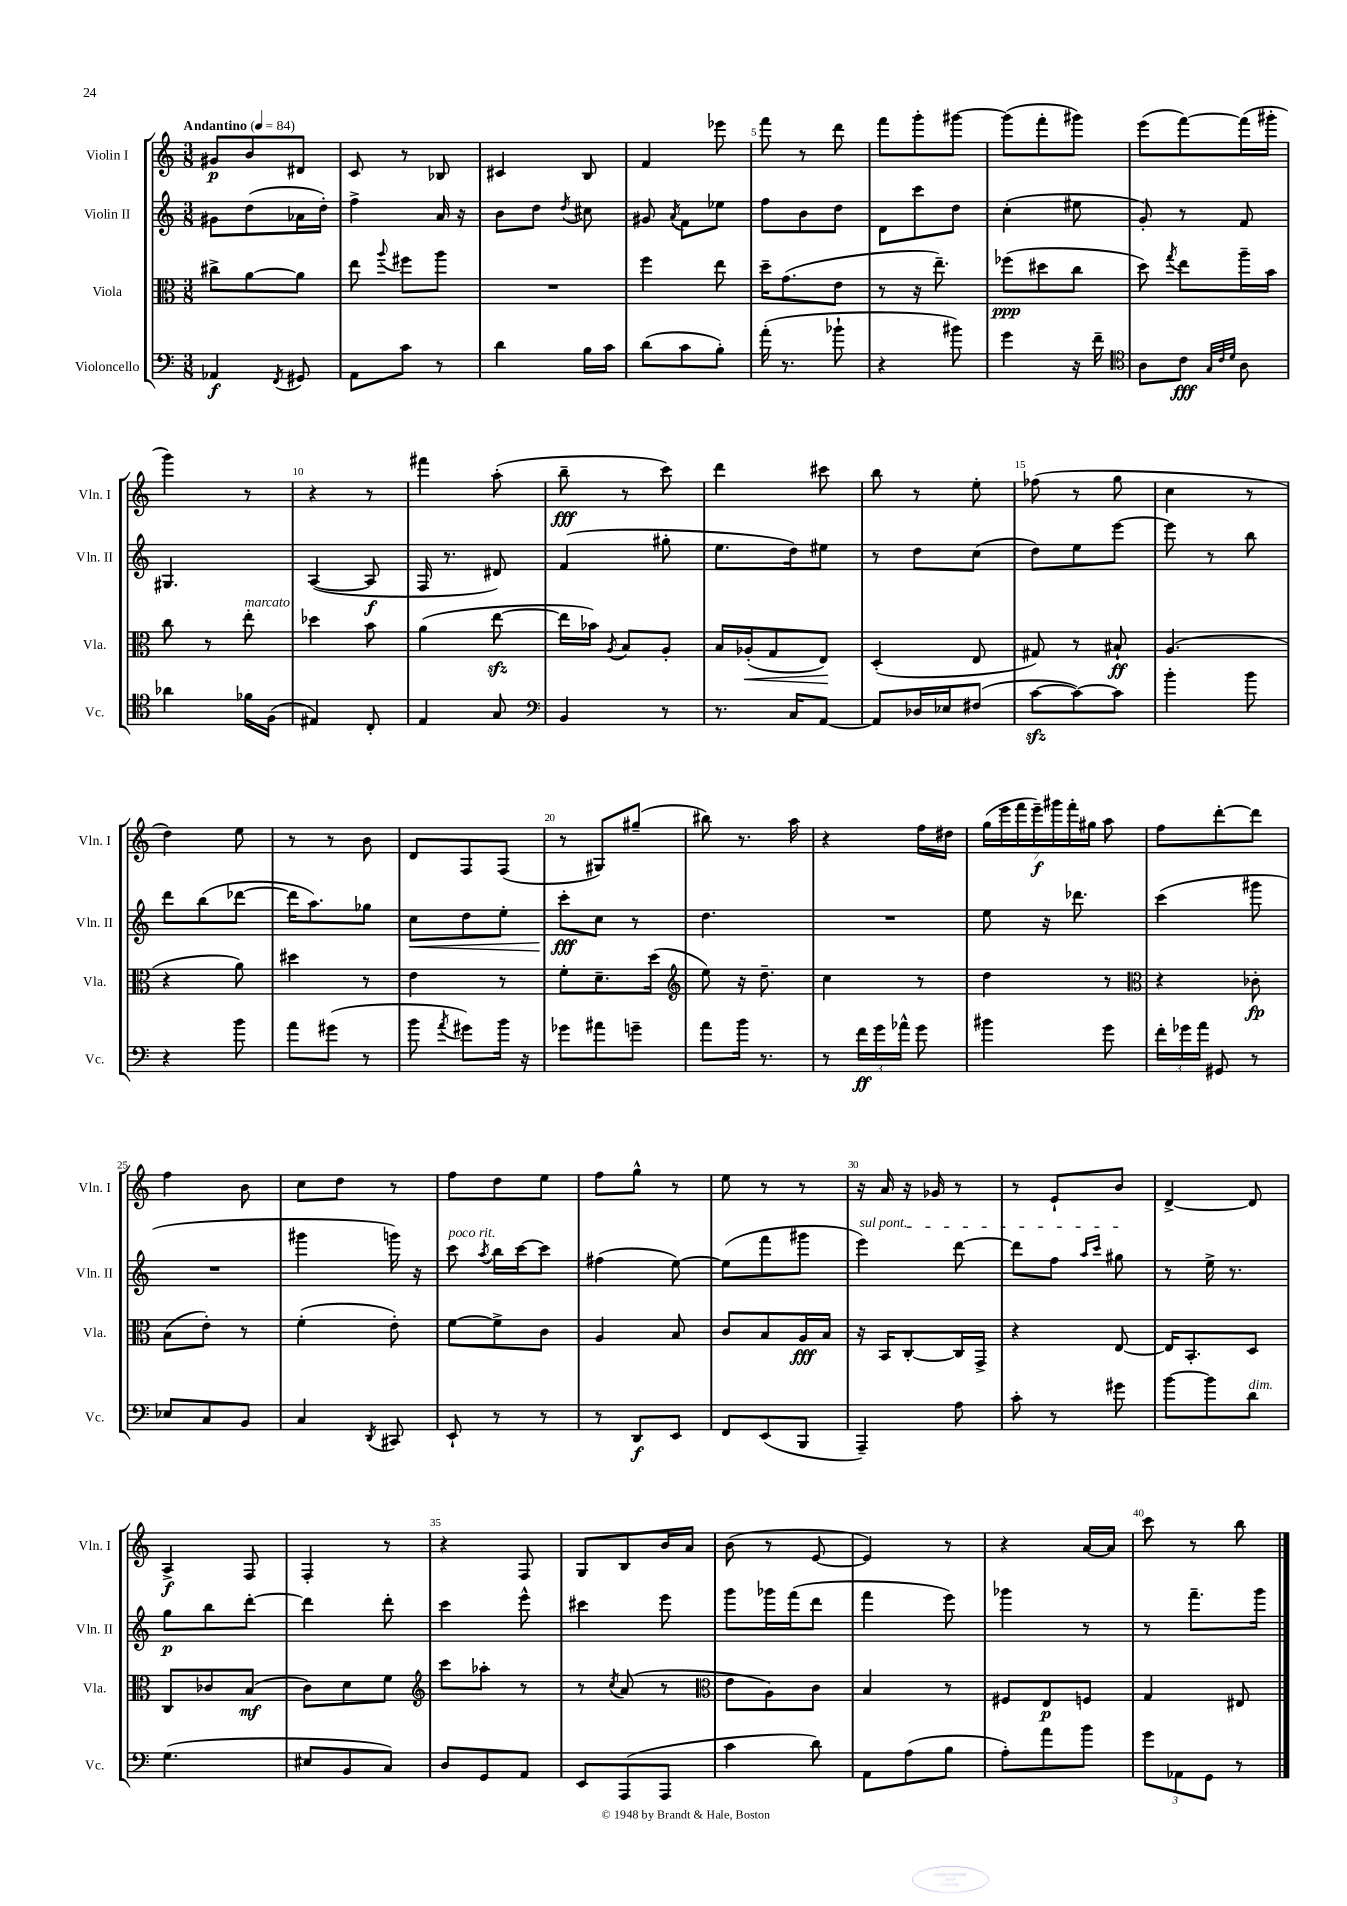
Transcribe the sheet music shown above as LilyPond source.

<<
\new StaffGroup <<
\new Staff = "s0" \with { instrumentName = "Violin I" shortInstrumentName = "Vln. I" } {
    \clef treble \key c \major \numericTimeSignature \time 3/8 \tempo "Andantino" 4 = 84
    \autoBeamOff gis'8[\p b'8 dis'8] |
    c'8 r8 bes8 |
    cis'4 b8 |
    f'4 ees'''8 |
    f'''8 r8 d'''8 |
    f'''8[ g'''8-. gis'''8]~ |
    gis'''8[( f'''8-. gis'''8]) |
    e'''8[( f'''8~) f'''16( gis'''16]-. |
    g'''4) r8 |
    r4 r8 |
    fis'''4 a''8-.( |
    b''8--\fff r8 c'''8) |
    d'''4 cis'''8 |
    b''8 r8 e''8-. |
    fes''8( r8 g''8 |
    c''4 r8 |
    d''4) e''8 |
    r8 r8 b'8 |
    d'8[ f8 f8]( |
    r8 gis8[) gis''8]--( |
    bis''8) r8. a''16 |
    r4 f''16[ dis''16] |
    \tuplet 7/4 { g''16[( e'''16 f'''16 e'''16--\f) gis'''16 f'''16-. gis''16] } a''8 |
    f''8[ d'''8~-. d'''8] |
    f''4 b'8 |
    c''8[ d''8] r8 |
    f''8[ d''8 e''8] |
    f''8[ g''8]-^ r8 |
    e''8 r8 r8 |
    r16 a'16 r16 ges'16 r8 |
    r8 e'8[-! b'8] |
    d'4~-> d'8 |
    a4->\f f8 |
    f4-. r8 |
    r4 f8 |
    g8[ b8 b'16 a'16] |
    b'8( r8 e'8~ |
    e'4) r8 |
    r4 a'16[~ a'16] |
    c'''8 r8 b''8 \bar "|." |
}
\new Staff = "s1" \with { instrumentName = "Violin II" shortInstrumentName = "Vln. II" } {
    \clef treble \key c \major \numericTimeSignature \time 3/8
    \autoBeamOff gis'8[ d''8( aes'16 d''16]-.) |
    f''4-> a'16 r16 |
    b'8[ d''8] \acciaccatura { d''8 } cis''8 |
    gis'8 \acciaccatura { a'8 } f'8[ ees''8] |
    f''8[ b'8 d''8] |
    d'8[ c'''8 d''8] |
    c''4-.( eis''8 |
    g'8-.) r8 f'8 |
    gis4. |
    a4~( a8\f |
    f16 r8. dis'8) |
    f'4( gis''8-. |
    e''8.[ d''16) eis''8] |
    r8 d''8[ c''8]( |
    d''8[) e''8 e'''8]~ |
    e'''8 r8 b''8 |
    d'''8[ b''8( des'''8]~ |
    des'''16[ a''8.) ges''8] |
    c''8[\< d''8 e''8]-. |
    c'''8[-.\fff\! c''8] r8 |
    d''4. |
    R4. |
    e''8 r16 des'''8. |
    c'''4( gis'''8 |
    R4. |
    gis'''4 g'''16) r16 |
    c'''8^\markup { \italic "poco rit." } \acciaccatura { a''8 } b''16[ c'''16~ c'''8] |
    fis''4( e''8~) |
    e''8[( f'''8 gis'''8] |
    \once \override TextSpanner.bound-details.left.text = \markup { \italic "sul pont." } e'''4\startTextSpan) d'''8~ |
    d'''8[ f''8] \grace { a''16[ c'''16] } gis''8\stopTextSpan |
    r8 e''16-> r8. |
    g''8[\p b''8 d'''8]~-. |
    d'''4 d'''8-. |
    c'''4 e'''8-^ |
    cis'''4 e'''8 |
    g'''8[ ges'''16 f'''16( d'''8] |
    f'''4 e'''8) |
    ges'''4 r8 |
    r8 f'''8.[-- g'''16] \bar "|." |
}
\new Staff = "s2" \with { instrumentName = "Viola" shortInstrumentName = "Vla." } {
    \clef alto \key c \major \numericTimeSignature \time 3/8
    \autoBeamOff cis''8[-> a'8~ a'8] |
    e''8 \appoggiatura { a''8 } fis''8[ a''8] |
    R4. |
    f''4 e''8 |
    d''16[-- g'8.( e'8] |
    r8 r16 e''8.--) |
    fes''8[\ppp( dis''8 c''8] |
    d''8) \acciaccatura { g''8 } e''8[ a''16-- b'16] |
    c''8 r8 e''8-.^\markup { \italic "marcato" } |
    des''4 b'8 |
    a'4( e''8~\sfz |
    e''16[ bes'16]) \acciaccatura { a8 } b8[ a8]-. |
    b16[ aes16-.\<( g8 e8]\!) |
    d4-.( e8 |
    gis8) r8 bis8-!\ff |
    a4.( |
    r4 a'8) |
    dis''4 r8 |
    e'4 r8 |
    f'8[-. d'8.-- d''16]( |
    \clef treble e''8) r16 d''8.-- |
    c''4 r8 |
    d''4 r8 |
    \clef alto r4 ces'8-.\fp |
    b8[( e'8]-.) r8 |
    f'4-.( e'8-.) |
    f'8[~ f'8-> c'8] |
    a4 b8 |
    c'8[ b8 a16\fff b16] |
    r16 b,16[ c8~-. c16 g,16]-> |
    r4 e8~ |
    e16[ b,8.-. d8] |
    c8[ ces'8 b8]\mf( |
    c'8[) d'8 f'8] |
    \clef treble c'''8[ aes''8]-. r8 |
    r8 \acciaccatura { c''8 } a'8( r8 |
    \clef alto e'8[ a8) c'8] |
    b4 r8 |
    fis8[ e8\p f8] |
    g4 eis8 \bar "|." |
}
\new Staff = "s3" \with { instrumentName = "Violoncello" shortInstrumentName = "Vc." } {
    \clef bass \key c \major \numericTimeSignature \time 3/8
    \autoBeamOff aes,4\f \acciaccatura { f,8 } gis,8 |
    a,8[ c'8] r8 |
    d'4 b16[ c'16] |
    d'8[( c'8 b8]-.) |
    a'16-.( r8. bes'8-! |
    r4 bis'8) |
    g'4 r16 f'16-- |
    \clef tenor a8[ c'8]\fff \grace { g32[ c'32 d'32] } a8 |
    aes'4 fes'16[ f16]( |
    eis4) c8-. |
    e4 g8 |
    \clef bass b,4 r8 |
    r8. c16[ a,8]~ |
    a,8[ des16 ees16 fis8]( |
    c'8[~\sfz c'8~) c'8] |
    b'4-. b'8 |
    r4 b'8 |
    a'8[ gis'8]( r8 |
    b'8 \acciaccatura { a'8 } gis'8[) b'16] r16 |
    ges'8[ ais'8 g'8]-- |
    a'8[ b'16] r8. |
    r8 \tuplet 3/2 { f'16[\ff g'16 aes'16]-^ } g'8 |
    bis'4 g'8 |
    \tuplet 3/2 { f'16[-. ges'16 a'16] } gis,8 r8 |
    ees8[ c8 b,8] |
    c4 \acciaccatura { d,8 } cis,8 |
    e,8-! r8 r8 |
    r8 d,8[\f e,8] |
    f,8[ e,8( b,,8] |
    a,,4--) a8 |
    c'8-. r8 gis'8 |
    b'8[~ b'8 d'8]^\markup { \italic "dim." } |
    g4.( |
    eis8[ b,8 c8]) |
    d8[ g,8 a,8] |
    e,8[ a,,8( a,,8] |
    c'4 d'8) |
    a,8[ a8( b8] |
    a8[-.) a'8 b'8] |
    \tuplet 3/2 { g'8[ aes,8 g,8] } r8 \bar "|." |
}
>>
>>
\layout { \context { \Score \override BarNumber.break-visibility = ##(#f #t #t) barNumberVisibility = #(every-nth-bar-number-visible 5) } }
